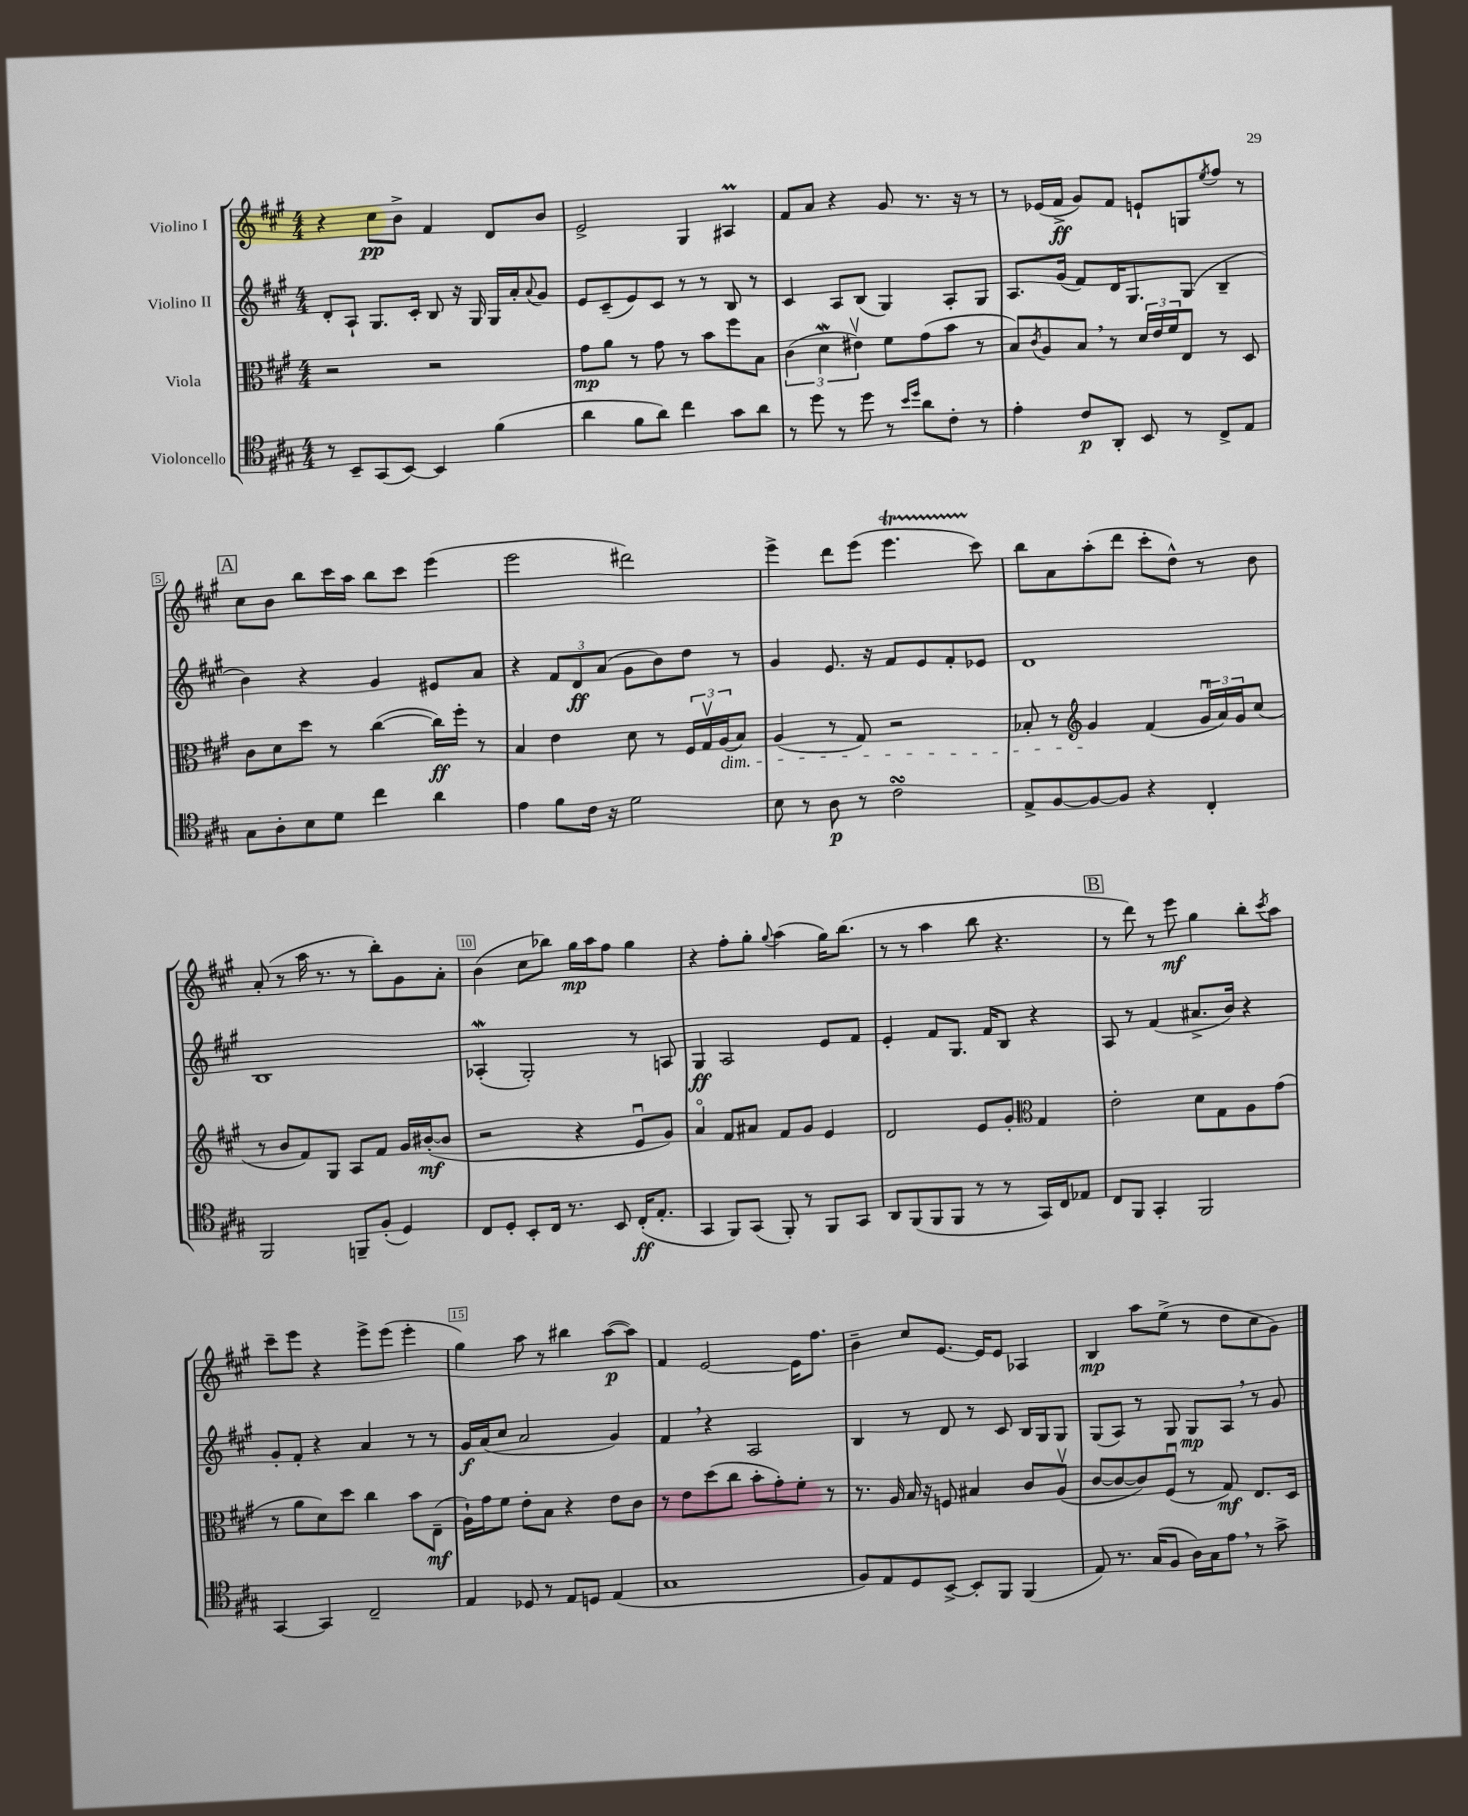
<<
\new StaffGroup <<
\new Staff = "s0" \with { instrumentName = "Violino I" } {
    \clef treble \key a \major \numericTimeSignature \time 4/4
    r4 cis''8\pp b'8-> fis'4 d'8 b'8 |
    e'2-> gis4 ais4\prall |
    fis'8 a'8 r4 gis'8 r8. r16 r8 |
    r8 ees'16( fis'16->\ff gis'8) fis'8 e'8-! g8 \acciaccatura { e''8 } fis''8 r8 |
    \mark \markup { \box "A" } cis''8 b'8 b''8 cis'''16 a''16 b''8 cis'''8 e'''4( |
    e'''2 dis'''2) |
    e'''4-> d'''8 e'''8( e'''4.\startTrillSpan cis'''8\stopTrillSpan) |
    b''8 a'8 a''8-.( d'''8 cis'''8-. d''8-^) r8 b'8 |
    a'8-.( r8 a''16 r8. r8 b''8-.) gis'8 a'8-. |
    b'4( cis''8 bes''8) gis''16\mp a''16 fis''8 gis''4 |
    r4 fis''8-. gis''8-. \appoggiatura { gis''8 } a''4( gis''16) b''8.( |
    r8 r8 a''4 b''8 r4. |
    \mark \markup { \box "B" } r8 d'''8) r8 e'''8\mf gis''4 b''8-. \acciaccatura { cis'''8 } a''8 |
    cis'''8-- e'''8 r4 e'''8-> e'''8( e'''4-. |
    gis''4) a''8 r8 bis''4 a''8~\p( a''8) |
    fis'4 e'2~ e'16 fis''8. |
    b'4-- cis''8 e'8.~ e'16 e'8 aes4 |
    b4\mp a''8 e''8->( r8 d''8 cis''8 gis'8) \bar "|." |
}
\new Staff = "s1" \with { instrumentName = "Violino II" } {
    \clef treble \key a \major \numericTimeSignature \time 4/4
    d'8-. a8-! gis8. cis'16-. b8 r16 gis16 gis16 a'16-. \appoggiatura { a'8 } gis'8 |
    e'8 cis'8--( e'8) cis'8 r8 r8 b8 r8 |
    cis'4 a8 b8( gis4) a8-. gis8 |
    a8. gis'16( fis'8) d'16 gis8. gis8( b4-- |
    \mark \markup { \box "A" } b'4) r4 gis'4 eis'8 a'8 |
    r4 \tuplet 3/2 { fis'8 d'8\ff a'8( } gis'8 b'8) d''8 r8 |
    gis'4 e'8. r16 fis'8 e'8 fis'8-. ees'8 |
    d'1 |
    b1 |
    aes4-.\mordent( gis2-.) r8 a8 |
    gis4\ff a2 e'8 fis'8 |
    e'4-. fis'8 gis8. fis'16 b8 r4 |
    \mark \markup { \box "B" } a8 r8 fis'4( ais'8.-> b'16) r4 |
    gis'8-. fis'8-. r4 a'4 r8 r8 |
    gis'16\f a'16( cis''8 a'2 gis'4) |
    fis'4 \breathe r4 a2 |
    b4 r8 d'8 r8 cis'8 b16 gis16 gis8 |
    gis8( a8) r8 gis8 gis8\mp a8 \breathe r8 gis'8 \bar "|." |
}
\new Staff = "s2" \with { instrumentName = "Viola" } {
    \clef alto \key a \major \numericTimeSignature \time 4/4
    r2 r2 |
    gis'8\mp a'8 r8 gis'8 r8 b'8 fis''8 b8 |
    \tuplet 3/2 { cis'4( d'4\mordent eis'4\upbow) } fis'8 gis'8( b'8 r8 |
    b8) \acciaccatura { cis'8 } a8 b8 \breathe r8 \tuplet 3/2 { d'16 e'16 fis'16 } e8 r8 d8 |
    \mark \markup { \box "A" } cis'8 d'8 d''8 r8 cis''4~( cis''16\ff) fis''16-. r8 |
    b4 e'4 d'8 r8 \tuplet 3/2 { fis16 gis16\upbow a16\dim( } b8) |
    a4( r8 gis8) r2 |
    bes8-. r8 \clef treble gis'4\! fis'4( \tuplet 3/2 { gis'16\downbow a'16) gis'16 } cis''8( |
    r8 b'8 fis'8) gis8 a8 fis'8 gis'16 bis'16~-.\mf( bis'8 |
    r2 r4 e'8\downbow gis'8) |
    a'4\flageolet fis'8 ais'8 fis'8 gis'8 e'4 |
    d'2 e'8 gis'8-. \clef alto gis4 |
    \mark \markup { \box "B" } e'2-. d'8 gis8 a8 gis'8( |
    r8 a'8 d'8) d''8 cis''4 b'8 e8--\mf( |
    a16-!) gis'16 fis'8 e'8-. b8 r4 e'8 cis'8 |
    r8 e'8 d''8( cis''8 b'8-. gis'8-.) fis'8-. r8 |
    r8. a16 b16 r16 f8 bis4 cis'8 a8\upbow( |
    cis'8~ cis'8~ cis'8) fis8\downbow( r8 gis8\mf) e8. d16 \bar "|." |
}
\new Staff = "s3" \with { instrumentName = "Violoncello" } {
    \clef tenor \key a \major \numericTimeSignature \time 4/4
    r8 b,8-- gis,8( b,8~) b,4 fis'4( |
    a'4 fis'8 a'8) cis''4 gis'8 a'8 |
    r8 d''8 r8 d''8 r8 \grace { b'16 d''16 } a'8 cis'8-. r8 |
    e'4-. cis'8\p a,8-. b,8 r8 cis8-> e8 |
    \mark \markup { \box "A" } gis8 a8-. b8 d'8 cis''4 a'4 |
    e'4 fis'8 cis'16 r16 d'2 |
    b8 r8 a8\p r8 cis'2\turn |
    e8-> fis8~ fis8~ fis8 r4 cis4-. |
    fis,2 f,8-- fis8-.( d4) |
    cis8 d8-. b,8-. cis16 r8. b,8 cis16-.\ff( e8.-. |
    gis,4 fis,8) gis,8( fis,8-.) r8 fis,8 gis,8 |
    a,8 fis,8( fis,8 fis,8 r8 r8 gis,16) cis16 ees8 |
    \mark \markup { \box "B" } cis8 fis,8 gis,4-. fis,2 |
    gis,4~ gis,4 cis2-- |
    e4 des8 r8 e8 d8 e4( |
    gis1 |
    fis8) e8 d8 b,8~-> b,8-. fis,8 fis,4( |
    e8) r8. gis16( fis8 a16) gis16 e'8 \breathe r8 gis'8-> \bar "|." |
}
>>
>>
\layout { \context { \Score \override BarNumber.break-visibility = ##(#f #t #t) barNumberVisibility = #(every-nth-bar-number-visible 5) \override BarNumber.stencil = #(make-stencil-boxer 0.1 0.3 ly:text-interface::print) } }
